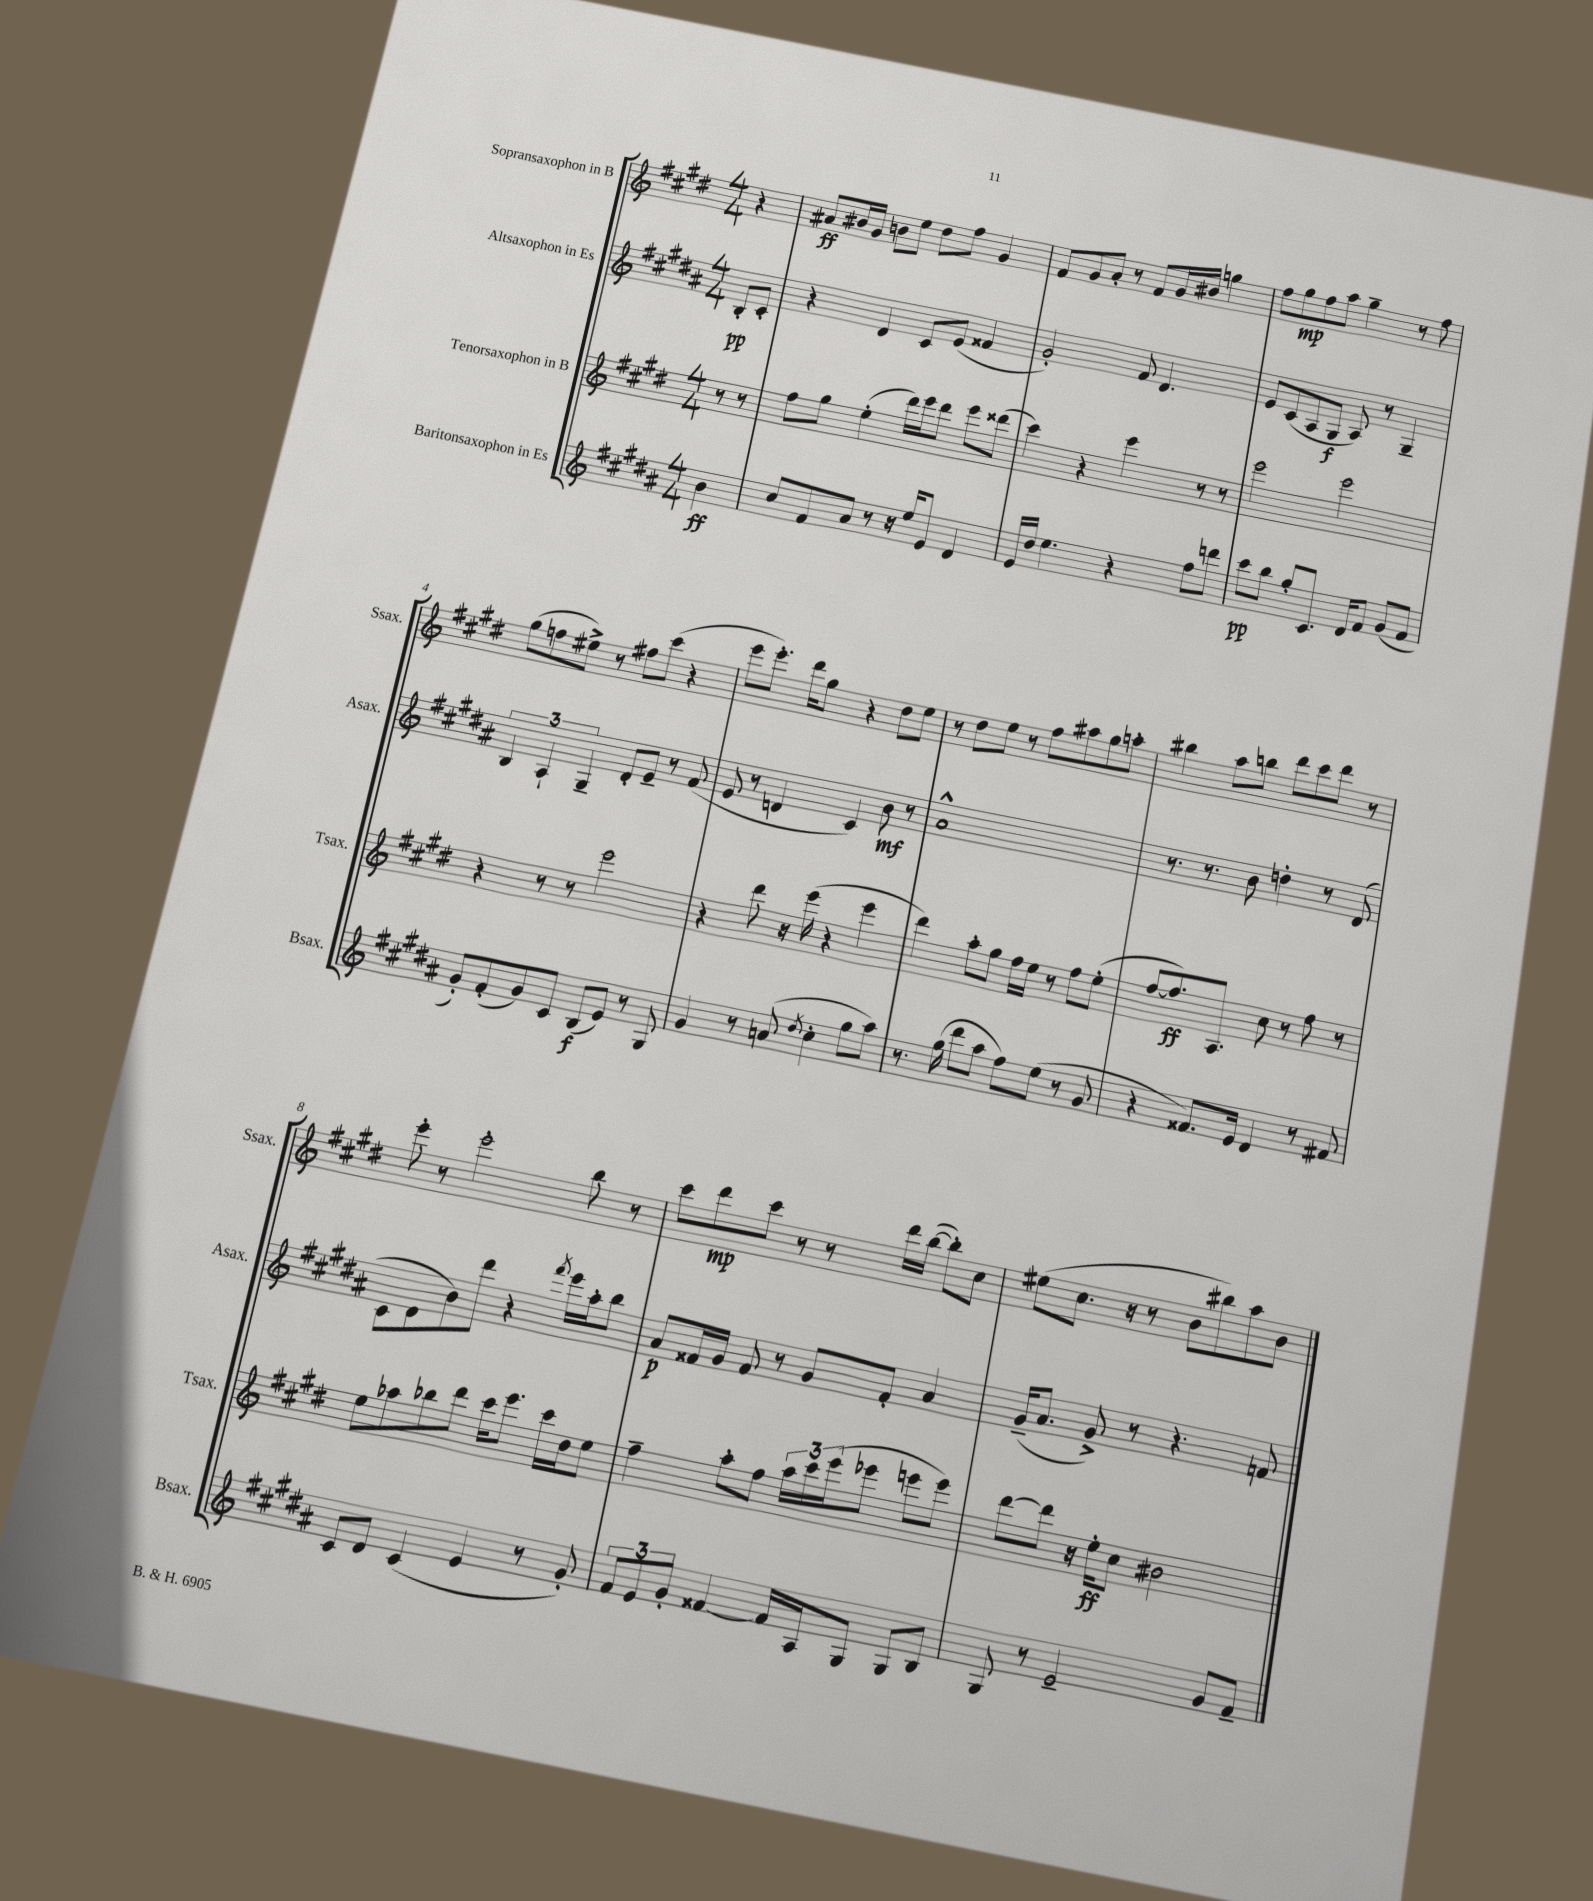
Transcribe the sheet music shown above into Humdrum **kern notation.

**kern	**kern	**kern	**kern
*staff4	*staff3	*staff2	*staff1
*clefG2	*clefG2	*clefG2	*clefG2
*k[f#c#g#d#a#]	*k[f#c#g#d#]	*k[f#c#g#d#a#]	*k[f#c#g#d#]
*M4/4	*M4/4	*M4/4	*M4/4
4b	8r	8B'	4r
.	8r	8c#'	.
=	=	=	=
8cc#	8ff#	4r	8a#
8f#	8gg#	.	16b#
.	.	.	16g#
8a#	(4ee'	4d#	8b
8r	.	.	8ee
16r	16ddd#)	8c#	8dd#
16ee	16eee	.	.
8e	8ddd#	(8e	8ff#
4d#	8eee	4f##	4g#
.	(8ddd##	.	.
=	=	=	=
16e	4ccc#)	2g#')	8f#
16dd#	.	.	.
4.ee	.	.	8g#
.	4r	.	8a'
.	.	.	8r
4r	4eee	8f#	8f#
.	.	4.d#	16g#
.	.	.	16b#
8ff#	8r	.	4gg
8ddd	8r	.	.
=	=	=	=
8ccc#	2eee	8e	8ff#
8bb	.	(8c#	8gg#
8gg#'	.	8A#	8ff#
8.c#	.	8G#	8aa
.	2eee	8A#)	4gg#~
16d#	.	.	.
8f#	.	8r	.
(8g#	.	4G#~	8r
8f#	.	.	8ff#
=	=	=	=
8g#')	4r	6B	(8gg#
(8f#'	.	.	8ff
.	.	6A#`	.
8g#)	8r	.	8ee#^)
.	.	6G#~	.
8c#	8r	.	8r
(8B	2eee	8d#'	8ff#
8e)	.	8e~	(8ccc#
8r	.	8r	4r
8G#	.	(8f#	.
=	=	=	=
4g#	4r	8e	8eee
.	.	8r	8.eee')
8r	8ddd#	4d	.
.	.	.	16ddd#
(8a	16r	.	8gg#
.	(16eee	.	.
8qdd#	.	.	.
4cc#'	4r	4c#)	4r
8gg#	4eee	8b	8dd#
8aa#)	.	8r	8ee
=	=	=	=
8.r	4ddd#)	1a#^^	8r
.	.	.	8dd#
(16gg#	.	.	.
8ddd#	8aa'	.	8ee
8aa#	8gg#	.	8r
8ff#)	16ff#	.	8ff#
.	16ee	.	.
(8ee	8r	.	8aa#
8r	8ff#	.	8gg#
8g#	(8ee'	.	8aa'
=	=	=	=
4r	[8ff#	8.r	4bb#
.	8.ff#])	.	.
.	.	8.r	.
8.f##)	.	.	8aa
.	8.A	.	.
.	.	8b	8bb
16e	.	.	.
4d#	8cc#	4dd'	8ddd#
.	8r	.	8ccc#
8r	8ff#	8r	8ddd#
8f#	8r	(8d#	8r
=	=	=	=
8c#	8ee	8c#	8eee'
8d#	8aa-	8d#	8r
(4c#	8bb-	8b)	2eee'
.	8ddd#	8ddd#	.
4e	16ccc#	4r	.
.	8.eee	.	.
.	.	8qfff#	.
8r	16ccc#	16eee	8bb
.	16dd#	16aa#'	.
8g#')	8ee	8bb	8r
=	=	=	=
12f#	4ff#~	8a#	8ccc#
12e	.	.	.
.	.	16f##	8ddd#
12g#'	.	.	.
.	.	16g#	.
[4f##	8aa'	8f##	8ccc#
.	8ff#	8r	8r
16f##]	24aa	8g#	8r
.	24ccc#	.	.
16A#	.	.	.
.	(24eee	.	.
8G#	8eee-	8f##'	16ddd#
.	.	.	([16bb
8G#	8eee	4a#	8bb'])
8B	8eee)	.	8cc#
=	=	=	=
8G#	[8ddd#	(16g#~	(8ee#
.	.	8.a#	.
8r	8ddd#]	.	8.cc#
2e~	16r	8g#^)	.
.	16ee'	.	16r
.	8cc#	8r	8r
.	2b#	4.r	8b
.	.	.	8bb#)
8g#	.	.	8aa
8f#~	.	8f	8b
==	==	==	==
*-	*-	*-	*-
